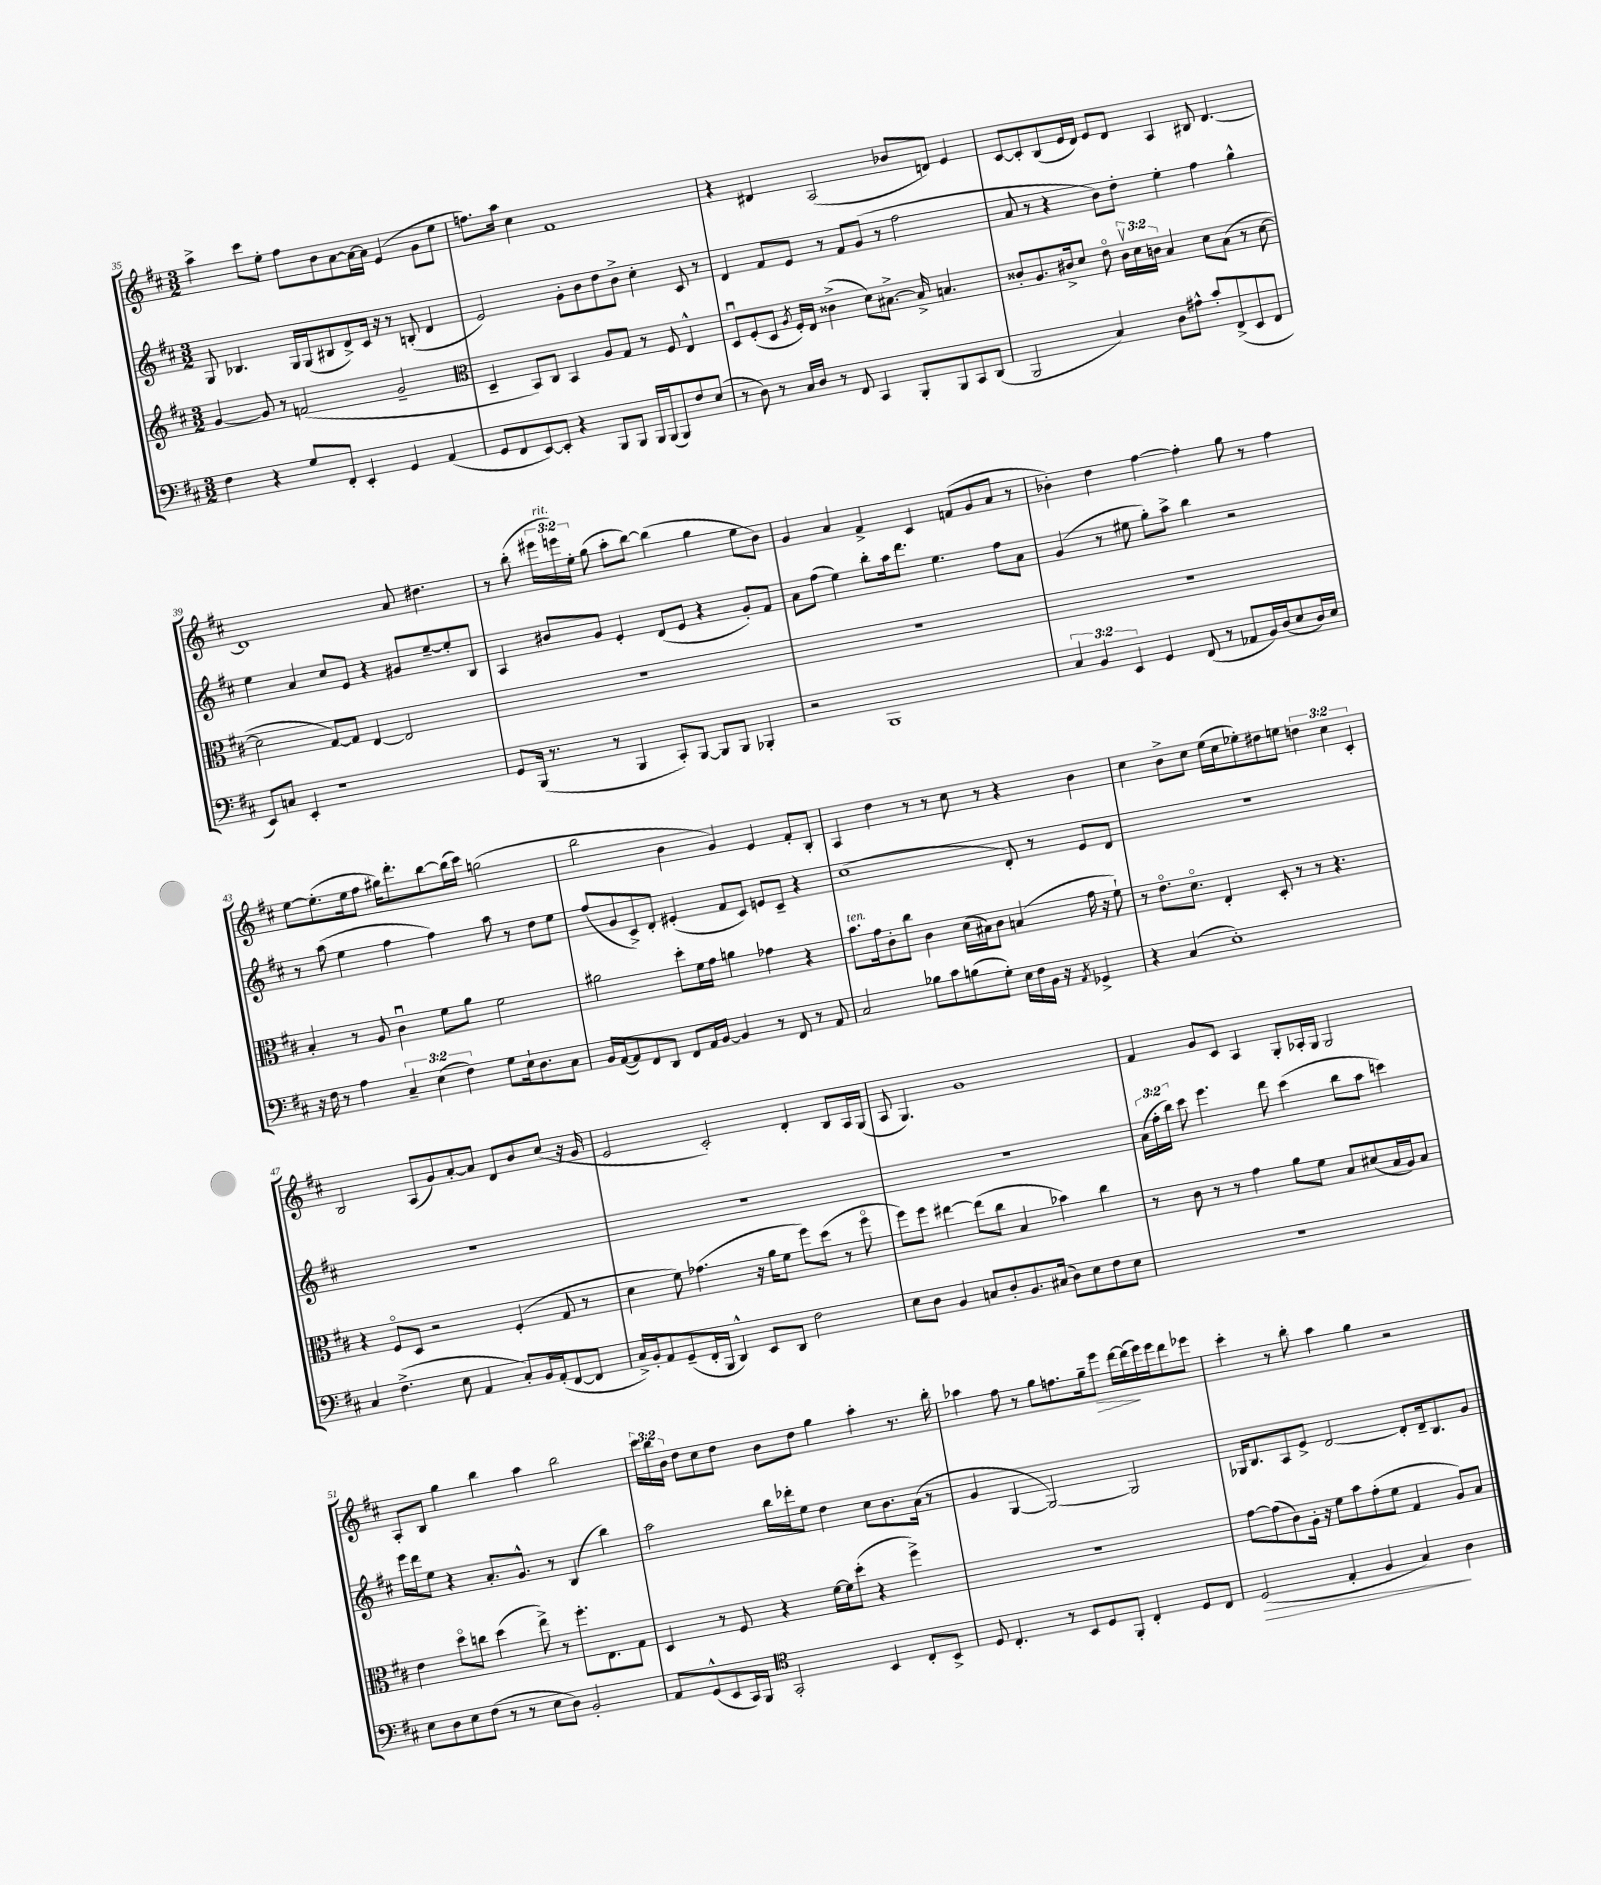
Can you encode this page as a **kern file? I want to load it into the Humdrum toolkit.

**kern	**kern	**kern	**kern
*staff4	*staff3	*staff2	*staff1
*clefF4	*clefG2	*clefG2	*clefG2
*k[f#c#]	*k[f#c#]	*k[f#c#]	*k[f#c#]
*M3/2	*M3/2	*M3/2	*M3/2
4F#\	[4g/	8G/	4aa^\
.	.	4.B-/	.
4r	8g/]	.	8ccc#\L
.	8r	.	8ee'\J
8G/L	(2f/	16G/LL	8ff#\L
.	.	(16G/J	.
8FF#'/J	.	8B#/	8b\
4EE'/	.	8d^/)	[8a\
.	.	16c#/Jk	16a\_L
.	.	16r	16a\]JJ
4GG/	2g~/	8r	(4e/
.	.	(8B'/	.
(4AA/	.	4d/	8g\L
.	.	.	8ee\J
=	=	=	=
*	*clefC3	*	*
8GG/L	4D~/	2e/)	8.ff\L)
8FF#/	.	.	.
.	.	.	16aa\Jk
[8EE/)	8BB/L)	.	4cc#\
8EE'/]J	8C#/J	.	.
4r	4BB/	8g'\L	1f#
.	.	8b\	.
8BBB/L	8A/L	8dd\	.
8BBB/J	8G/J	8b^\J	.
16BBB/LL	8r	4cc#'\	.
(16BBB/J	.	.	.
8BBB/)	8F#/	.	.
8F#/	4E^^/	8c#/	.
(8E/J	.	8r	.
=	=	=	=
8r	8Du/L	4d/	4r
8D\)	(8F#'/	.	.
8r	8D/J	8f#/L	4d#/
.	8qA/	.	.
16C#/LL	16F#'/LL)	8e/J	.
16D/JJ	16E/JJ	.	.
8r	(4c##^\	8r	(2A/
8FF#/	.	8f#/L	.
4CC#/	8d\L)	(8g/J	.
.	[8.B#^\J	8r	.
8BBB'/L	.	2ff#\	8b-/L
.	16B#^/]	.	.
8BBB/	4.B/	.	8d/J)
8CC#/	.	.	4e/
(8DD/J	.	.	.
=	=	=	=
2BBB/	8c##'/L	8a/	[8c#/L
.	8.A/	8r	8c#'/]
.	.	4r	(8B/
.	16c#^/k	.	.
.	8d/J	.	16e/L
.	.	.	16d/JJ)
4C#/)	8eo\	8b\L)	8e/L
.	24c#v\LL	8dd'\J	8d/J
.	24d\	.	.
.	24c\JJ	.	.
8D\L	4B/	4ee'\	4A/
8A#^^\J	.	.	.
8c#'/L	8d\L	4ff#\	8B#/
(8FF#^/	(8B\J	.	[4.d/
8EE/	8r	4gg^^\	.
8FF#/J	[8d\	.	.
=	=	=	=
8EE/L)	2d\]	4ee\	1d]
8C/J	.	.	.
4EE'/	.	4a/	.
1r	[8G/L)	8cc#/L	.
.	8G/]J	8e/J	.
.	[4E/	4r	.
.	2E/]	8g#/L	8a/
.	.	[8ee~/	4.dd#\
.	.	8ee'/]	.
.	.	8B/J	.
=	=	=	=
8GG/L	1.r	4A/	8r
(16BBB/Jk	.	.	(8bb'\
8.r	.	.	.
.	.	8b#/L	24eee#\LL
.	.	.	24eee\)
.	.	.	24ee'\JJ
8r	.	8g/J	(8gg\
4BBB/	.	4e'/	8aa'\L
.	.	.	[8bb\J)
8CC#'/L)	.	(8d/L	(4bb\]
[8BBB/J	.	8e/J	.
8BBB/]L	.	4r	4gg\
8BBB/J	.	.	.
4BBB-'/	.	8g'/L)	8ee\L
.	.	8f#/J	8b\J)
=	=	=	=
2r	1.r	8a\L	4g/
.	.	(8ff#\J	.
.	.	4ee\)	4a/
1BBB	.	8bb'\L	4f#^/
.	.	16aa\k	.
.	.	8.ddd\J	.
.	.	.	4c#/
.	.	4.ee\	.
.	.	.	(8f/L
.	.	.	8g/
.	.	8ff#\L	8a/J
.	.	8a\J	8r
=	=	=	=
6C#/	1.r	(4g/	4b-'\)
6BB/	.	.	.
.	.	8r	4dd\
6EE/	.	.	.
.	.	8ee#\	.
4GG/	.	8gg'\L)	[4ff#\
.	.	8aa^\J	.
(8FF#/	.	4bb\	4ff#'\]
8r	.	.	.
8AA-/L	.	2r	8gg\
16BB/L)	.	.	8r
(16D/J	.	.	.
8E/	.	.	4ff#\
16D/L)	.	.	.
16E/JJ	.	.	.
=	=	=	=
16r	4B'/	8r	[8ee\L
16F#\	.	.	.
8r	.	(8aa\	(8.ee'\]
4A\	8r	4ee\	.
.	.	.	16ee\k
.	8A/	.	8ff#\J
6C#~/	4c#u\	4ff#\	16gg#\LK)
.	.	.	8.ddd'\
(6E\	.	.	.
.	8f#\L	4ff#\)	[8bb\
6F#\)	.	.	.
.	8a\J	.	(16bb\]L
.	.	.	16ccc#\JJ)
8G\L	2f#\	8aa\	(2gg\
16E`\k	.	8r	.
8.D\	.	.	.
.	.	8dd\L	.
8C#\J	.	8ee\J	.
=	=	=	=
16BB/LL	2a#\	(8ff#/L	2bb\
([16AA/J	.	.	.
8AA/])	.	8g/	.
8FF#/	.	8c#^/)	.
8DD/J	.	8d'/J	.
8FF#/L	8dd'\L	(4e#'/	4b\
16AA/L	16f#\L	.	.
[16BB/JJ	16g\JJ	.	.
4BB/]	4a\	8f#/L	4g/)
.	.	8c#/J)	.
8r	4g-\	8e/L	4e/
8FF#/	.	8c#~/J	.
8r	4r	4r	8f#'/L
8AA/	.	.	8B'/J
=	=	=	=
2C#/	8.b\L	(1cc#	4A/
.	16g\k	.	.
.	8c#'\	.	4dd\
.	8cc#\J	.	.
8B-\L	4c#\	.	8r
8c#\	.	.	8r
(8B\	(16d\LL	.	8cc#\
.	16B#\J)	.	.
8G'\J)	8c#\J	.	8r
16E\LL	(4B/	8d'/)	4r
16F#\	.	.	.
16BB\JJ	.	8r	.
16r	.	.	.
8qAA/	.	.	.
4GG-^/	16g\	8e/L	4b\
.	16r	.	.
.	8f#`\)	8d/J	.
=	=	=	=
4r	8r	1.r	4cc#\
.	8.eo\L	.	.
(4C#/	.	.	8b^\L
.	8.do\J	.	.
.	.	.	8cc#\J
1E')	4E'/	.	(16ee\LL
.	.	.	16cc#\J
.	.	.	8ee-'\)
.	8D'/	.	8dd#\
.	8r	.	8ee\J
.	8r	.	6dd\
.	4.r	.	.
.	.	.	6cc#\
.	.	.	6c#'/
=	=	=	=
4C#/	4r	1.r	2B/
(4.F#^\	8F#o/L	.	.
.	8D/J	.	.
.	2r	.	(8A/L
8E\	.	.	8g/)
4AA/	.	.	[8a'/
.	.	.	8a/]J
8C#'/L)	(4F#'/	.	8d/L
16BB/L	.	.	8b/
(16AA'/J	.	.	.
[8FF#/	8G/	.	(8cc#/J
8FF#/]J	8r	.	16r
.	.	.	16g/
=	=	=	=
16C#^/LL)	4d\	1.r	2e/
16BB'/J	.	.	.
8AA/	.	.	.
(8GG~/	8f#\)	.	.
16FF#'/L	(4.g-\	.	.
16BBB/JJ	.	.	.
4DD^^/)	.	.	2c#'/)
8EE/L	16r	.	.
.	16a\LK	.	.
8DD/J	8f#\J	.	.
2F#\	8ff#\L)	.	4d'/
.	(8dd\J	.	.
.	8r	.	8B/L
.	8ff#o\	.	16A/L
.	.	.	(16G/JJ
=	=	=	=
8E\L	8ff#\L)	1.r	8A/
8D\J	8ff#\J	.	4.G/)
4BB/	[4ee#\	.	.
8C/L	(8ee#\]L	.	1g
8D'/	8cc#\J	.	.
8.BB/	4B/	.	.
(16C#/Jk	.	.	.
8D\L)	4b-\)	.	.
8E\	.	.	.
8F#\	4cc#\	.	.
8E\J	.	.	.
=	=	=	=
1.r	8r	(24a\LL	4f#/
.	.	24ff#'\	.
.	.	24bb\JJ)	.
.	8c#\	8ccc#\	.
.	8r	4.eee\	8g/L
.	8r	.	8c#/J
.	4g\	.	4A/
.	.	8ddd\	.
.	8a\L	(4ccc#\	8G'/L
.	8f#\J	.	16A-'/L
.	.	.	16G/JJ
.	8B/L	8bb\L	2G/
.	(8d#/	8aa\J	.
.	16B/L	4ccc\)	.
.	16A/J)	.	.
.	8B/J	.	.
=	=	=	=
8E\L	4e\	16eee\LL	8A'/L
.	.	16ddd\J	.
8D\	.	8ee\J	8B/J
8E\	8ddo\L	4r	4gg\
(8F#\J	8cc\J	.	.
8r	(4dd\	8.a'/L	4bb\
8r	.	.	.
.	.	8.g^^/J	.
8E\L	8ee^\)	.	4aa\
8D\J)	8r	8r	.
2BB'/	8.ff#'\L	(4B/	2bb\
.	8.E\	.	.
.	.	4bb\)	.
.	8G\J	.	.
=	=	=	=
8AA/L	4D/	2aa\	24ccc#\LL
.	.	.	24bb\
.	.	.	24b\JJ
(8GG^^/	.	.	8dd\L
8EE/	8r	.	8cc#\
16CC#/L)	8F#/	.	8dd\J
16BBB/JJ	.	.	.
*clefC4	*	*	*
2GG'/	4r	16bb\LL	8b\L
.	.	16ddd-'\J	.
.	.	8ee\J	8dd\J
.	[16f#\LL	4dd\	4gg\
.	16f#\]J	.	.
.	(8dd'\J	.	.
4BB/	4r	8cc#\L	4aa'\
.	.	8.b\	.
8C#'/L	4ff#^\)	.	8.r
.	.	(16a\Jk	.
8BB^/J	.	8r	.
.	.	.	16bb'\
=	=	=	=
8D/	1.r	4g/	4aa-\
4.C#'/	.	.	.
.	.	[4G/	8ff#\
.	.	.	8r
8r	.	2G/_)	8gg\L
8BB/L	.	.	8.ff\
8D/	.	.	.
.	.	.	16gg~\k
8FF#'/J	.	.	8eee\J
4C#'/	.	2G/]	[16ddd\LL
.	.	.	(16ddd\]
.	.	.	16eee\)
.	.	.	16eee\J
8D/L	.	.	8ddd\
8C#/J	.	.	8eee-\J
=	=	=	=
(2D/	[8g\L	16G-/LK	4ccc#'\
.	.	8.B/	.
.	(8g\]	.	.
.	8c#\)	8A/	8r
.	16A'\Jk	8e^/J	8bb'\
.	16r	.	.
4E'/	8f#\L	[2d/	4aa\
.	8b\	.	.
4F#/	(8g'\	.	4gg\
.	8f#\J	.	.
4G/)	4G/	8d'/]L	2r
.	.	16d~/k	.
.	.	8.B/	.
4A\	8A/L)	.	.
.	8B/J	8g/J	.
==	==	==	==
*-	*-	*-	*-
